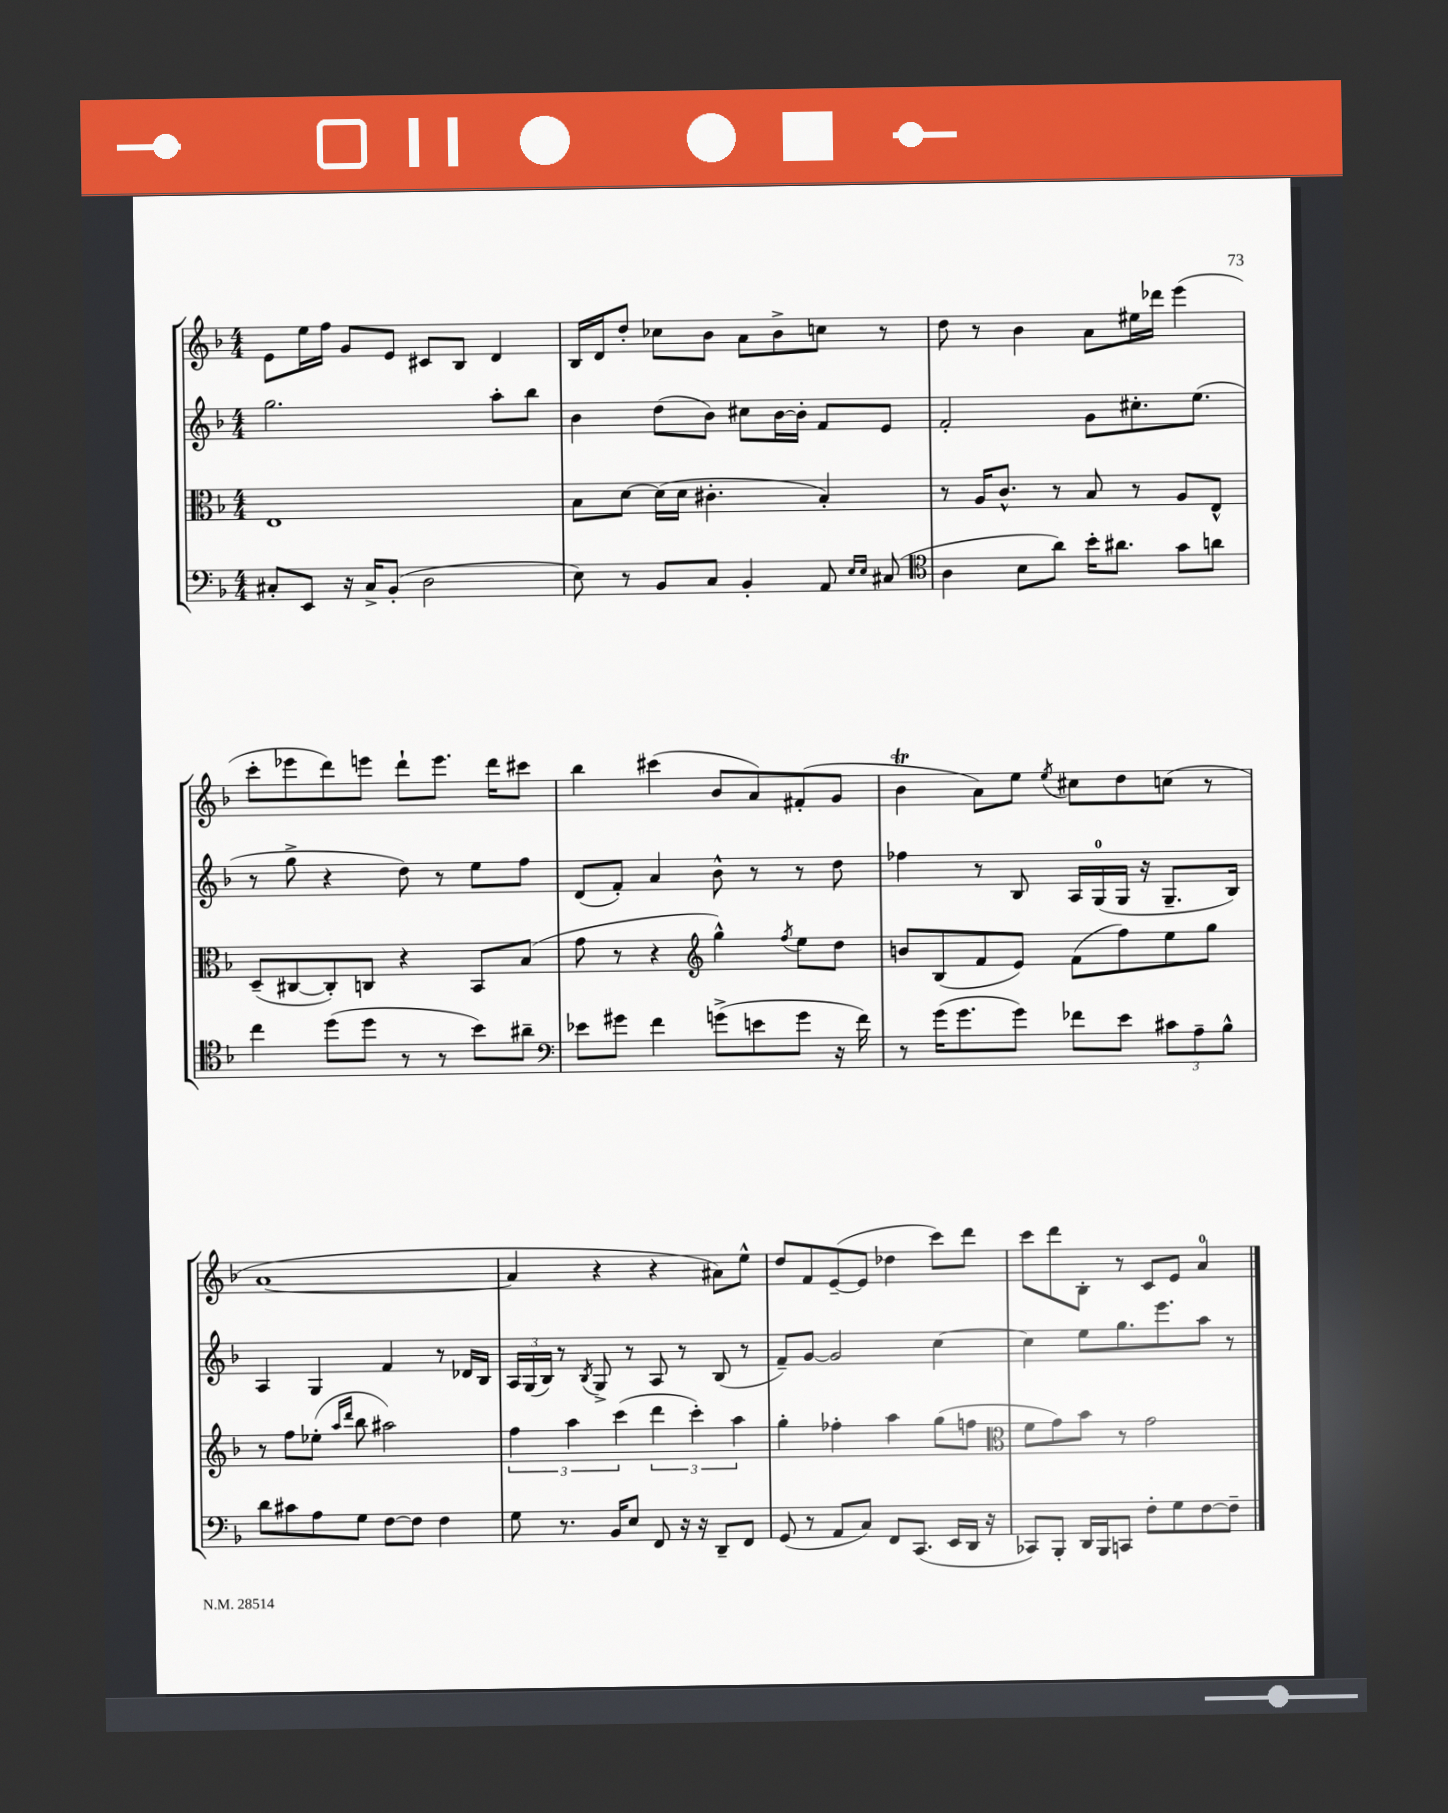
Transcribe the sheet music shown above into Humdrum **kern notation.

**kern	**kern	**kern	**kern
*staff4	*staff3	*staff2	*staff1
*clefF4	*clefC3	*clefG2	*clefG2
*k[b-]	*k[b-]	*k[b-]	*k[b-]
*M4/4	*M4/4	*M4/4	*M4/4
8C#'/L	1E	2.gg\	8e\L
8EE/J	.	.	16ee\L
.	.	.	16ff\JJ
16r	.	.	8g/L
16C#^/LK	.	.	.
(8BB-'/J	.	.	8e/J
2D\	.	.	8c#/L
.	.	.	8B-/J
.	.	8aa'\L	4d/
.	.	8bb-\J	.
=	=	=	=
8E\)	8B-\L	4b-\	16B-/LL
.	.	.	16d/J
8r	[8d\J	.	8dd'/J
8BB-/L	(16d\]LL	(8dd\L	8cc-\L
.	16d\JJ	.	.
8C/J	4.c#'\	8b-\J)	8b-\J
4BB-'/	.	8cc#\L	8a\L
.	.	[16b-\L	8b-^\
.	.	16b-'\]JJ	.
8AA/	4B-'/)	8f/L	8cc\J
16qqE/LL	.	.	.
16qqE/JJ	.	.	.
(8C#/	.	8e/J	8r
=	=	=	=
*clefC4	*	*	*
4A\	8r	2f'/	8dd\
.	16A/LK	.	8r
.	8.c^^/J	.	.
8B-\L	.	.	4b-\
8a\J)	8r	.	.
16b-'\LK	8B-/	8g\L	8a\L
8.a#\J	.	.	.
.	8r	8.cc#'\	16ee#\L
.	.	.	16ddd-\JJ
8g\L	8A/L	.	(4eee\
.	.	(8.ee\J	.
8a\J	8E^^/J	.	.
=	=	=	=
4cc\	(8D~/L	8r	8ccc'\L
.	[8C#/	8gg^\	8eee-\
(8dd\L	8C#'/])	4r	8ddd\)
8dd\J	8C/J	.	8eee\J
8r	4r	8dd\)	8ddd`\L
8r	.	8r	8.eee\J
8b-\L)	8BB-/L	8ee\L	.
.	.	.	16ddd\LK
8a#~\J	(8B-/J	8ff\J	8ccc#\J
=	=	=	=
*clefF4	*	*	*
8e-\L	8g\	(8d/L	4bb-\
8g#\J	8r	8f'/J)	.
4f\	4r	4a/	(4ccc#\
*	*clefG2	*	*
(8g^\L	4gg^^\)	8b-^^\	8b-/L
8e\	.	8r	8a/)
.	8qff/	.	.
8g\J	8ee\L	8r	(8f#'/
16r	8dd\J	8dd\	8g/J
16f\)	.	.	.
=	=	=	=
8r	8b/L	4ff-\	4b-\
(16g\LK	(8B-/	.	.
8.g\	.	.	.
.	8f/	8r	8a\L)
8g\J)	8e/J)	8B-/	8ee\J
.	.	.	8qee/
8f-\L	(8f\L	16A/LL	8cc#\L
.	.	(16G/	.
8e\J	8ff\)	16G/JJ	8dd\
.	.	16r	.
12c#\L	8ee\	8.G~/L	(8cc\J
12A~\	.	.	.
.	8gg\J	.	8r
12B-^^\J	.	.	.
.	.	16B-/Jk)	.
=	=	=	=
8d\L	8r	4A/	[1a
8c#\	8ff\L	.	.
8A\	(8ee-'\J	4G/	.
.	16qqaa/LL	.	.
.	16qqddd/JJ	.	.
8G\J	8bb-\	.	.
[8F\L	2aa#\)	4f/	.
8F\]J	.	.	.
4F\	.	8r	.
.	.	16d-/LL	.
.	.	16B-/JJ	.
=	=	=	=
8G\	6ff\	24A/LL	4a/]
.	.	(24G/	.
.	.	24B-/JJ)	.
8.r	.	8r	.
.	6aa\	.	.
.	.	8qB-/	.
.	.	8G^/	4r
16BB-/LK	.	.	.
.	(6ccc\	.	.
8E/J	.	8r	.
8FF/	6ddd\	8A/	4r
16r	.	8r	.
.	6ccc'\)	.	.
16r	.	.	.
8DD~/L	.	(8B-/	8a#\L)
.	6aa\	.	.
8FF/J	.	8r	8ee^^\J
=	=	=	=
(8GG/	4gg'\	8f~/L)	8dd/L
8r	.	[8g/J	8f/
8AA/L	4ff-'\	2g/]	([8e~/
8C/J)	.	.	8e/]J
8FF/L	4aa\	.	4dd-\
(8.CC/J	.	.	.
.	(8gg\L	[4cc\	8ccc\L)
16EE/LL	.	.	.
16DD/JJ	8ff\J	.	8ddd\J
16r	.	.	.
=	=	=	=
*	*clefC3	*	*
8CC-/L)	8f\L	4cc\]	8ccc\L
8BBB-'/J	8g\)	.	8ddd\
16DD/LL	8b-\J	8ee\L	8B-'\J
16BBB-/J	.	.	.
8CC/J	8r	8.gg\	8r
8F'\L	2g\	.	8c/L
.	.	8.eee\	.
8G\	.	.	8e/J
[8F\	.	8aa\J	4a/
8F~\]J	.	8r	.
==	==	==	==
*-	*-	*-	*-
